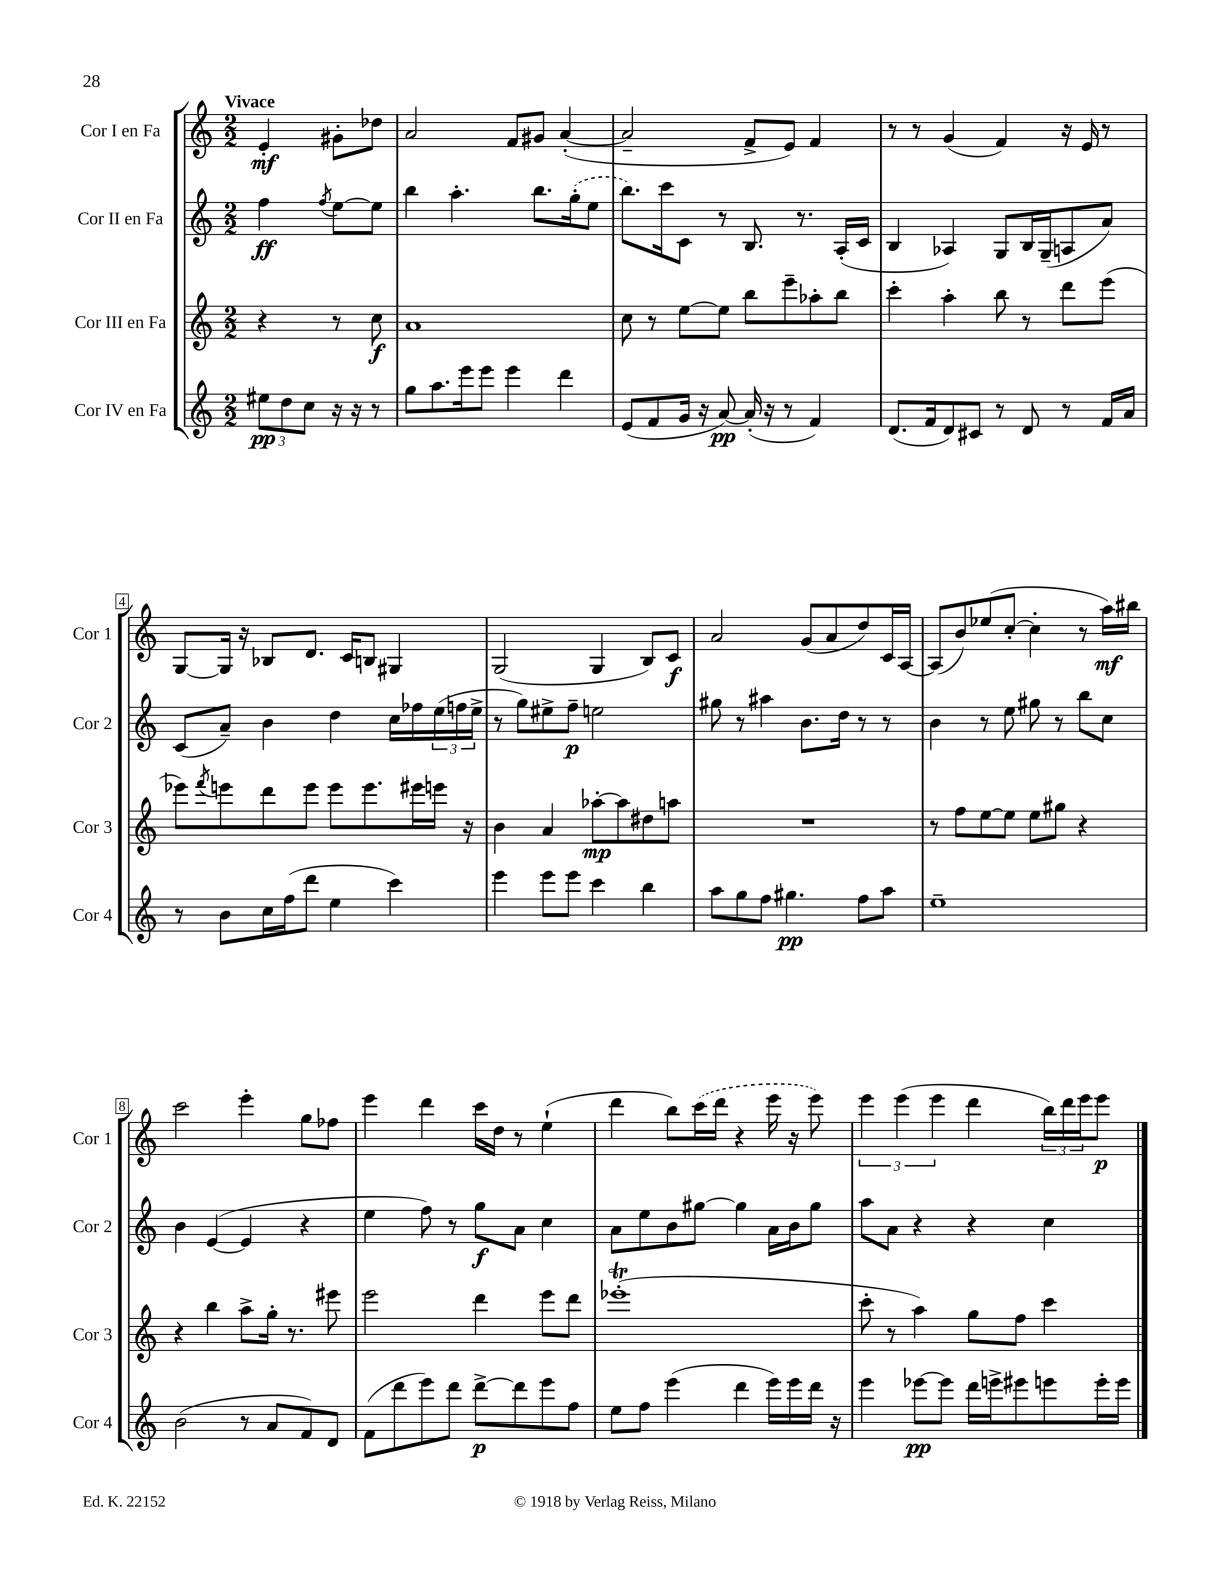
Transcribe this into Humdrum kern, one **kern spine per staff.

**kern	**kern	**kern	**kern
*staff4	*staff3	*staff2	*staff1
*clefG2	*clefG2	*clefG2	*clefG2
*k[]	*k[]	*k[]	*k[]
*M2/2	*M2/2	*M2/2	*M2/2
12ee#	4r	4ff	4e'
12dd	.	.	.
12cc	.	.	.
.	.	8qff	.
16r	8r	[8ee	8g#'
16r	.	.	.
8r	8cc	8ee]	8dd-
=	=	=	=
8gg	1a	4bb	2a
8.aa	.	.	.
.	.	4.aa'	.
16eee	.	.	.
8eee	.	.	.
4eee	.	.	8f
.	.	8.bb	8g#
4ddd	.	.	([4a'
.	.	(16gg'	.
.	.	8ee	.
=	=	=	=
(8e	8cc	8.bb)	2a~]
8f	8r	.	.
.	.	16ccc	.
16g	[8ee	8c	.
16r	.	.	.
[8a)	8ee]	8r	.
(16a']	8bb	8.B	8f^
16r	.	.	.
8r	8eee~	.	8e)
.	.	8.r	.
4f)	8aa-'	.	4f
.	8bb	(16A'	.
.	.	16c	.
=	=	=	=
(8.d	4ccc'	4B	8r
.	.	.	8r
16f	.	.	.
8d)	4aa'	4A-)	(4g
8c#	.	.	.
8r	8bb	8G	4f)
8d	8r	16B	.
.	.	(16G~	.
8r	8ddd	8A	16r
.	.	.	16e
16f	(8eee	8a)	8r
16a	.	.	.
=	=	=	=
8r	8eee-)	(8c	[8G
.	8qfff	.	.
8b	8eee	8a~)	16G]
.	.	.	16r
16cc	8ddd	4b	8B-
(16ff	.	.	.
8ddd	8eee	.	8.d
4ee	8eee	4dd	.
.	.	.	16c
.	8.eee	.	8B
4ccc)	.	16cc	4G#
.	16eee#	16ff-	.
.	16eee	(24ee	.
.	.	24ff	.
.	16r	.	.
.	.	24ee^	.
=	=	=	=
4eee	4b	8r	(2G
.	.	8gg)	.
8eee	4a	8ee#^	.
8eee	.	8ff~	.
4ccc	[8aa-'	2ee	4G
.	8aa-]	.	.
4bb	8dd#	.	8B)
.	8aa	.	8c
=	=	=	=
8aa	1r	8gg#	2a
8gg	.	8r	.
8ff	.	4aa#	.
4.gg#	.	.	.
.	.	8.b	(8g
.	.	.	8a
.	.	16dd	.
8ff	.	8r	8dd)
8aa	.	8r	16c
.	.	.	[16A
=	=	=	=
1ee~	8r	4b	(8A]
.	8ff	.	8b)
.	[8ee	8r	(8ee-
.	8ee]	8ee	[8cc'
.	8ee	8gg#	4cc']
.	8gg#	8r	.
.	4r	8bb	8r
.	.	8cc	16aa)
.	.	.	16bb#
=	=	=	=
(2b	4r	4b	2ccc
.	4bb	([4e	.
8r	8aa^	4e]	4eee'
8a	16gg'	.	.
.	8.r	.	.
8f)	.	4r	8gg
8d	8eee#	.	8ff-
=	=	=	=
(8f	2eee	4ee	4eee
8ddd	.	.	.
8eee)	.	8ff)	4ddd
8ddd	.	8r	.
[8ddd^	4ddd	8gg	16ccc
.	.	.	16dd
8ddd]	.	8a	8r
8eee	8eee	4cc	(4ee`
8ff	8ddd	.	.
=	=	=	=
8ee	(1eee-'	8a	4ddd
8ff	.	8ee	.
(4eee	.	8b	8bb)
.	.	[8gg#	(16ccc
.	.	.	16ddd
4ddd	.	4gg#]	4r
16eee)	.	16a	16eee
16eee	.	16b	16r
16ddd	.	8gg#	8eee)
16r	.	.	.
=	=	=	=
4eee	8ccc'	8aa	6eee
.	8r	8a	.
.	.	.	(6eee
[8eee-	4aa)	4r	.
.	.	.	6eee
8eee-]	.	.	.
16ddd	8gg	4r	4ddd
16eee^	.	.	.
8eee#	8ff	.	.
8eee	4ccc	4cc	24bb)
.	.	.	24ddd
.	.	.	24eee
16eee'	.	.	8eee
16eee	.	.	.
==	==	==	==
*-	*-	*-	*-
